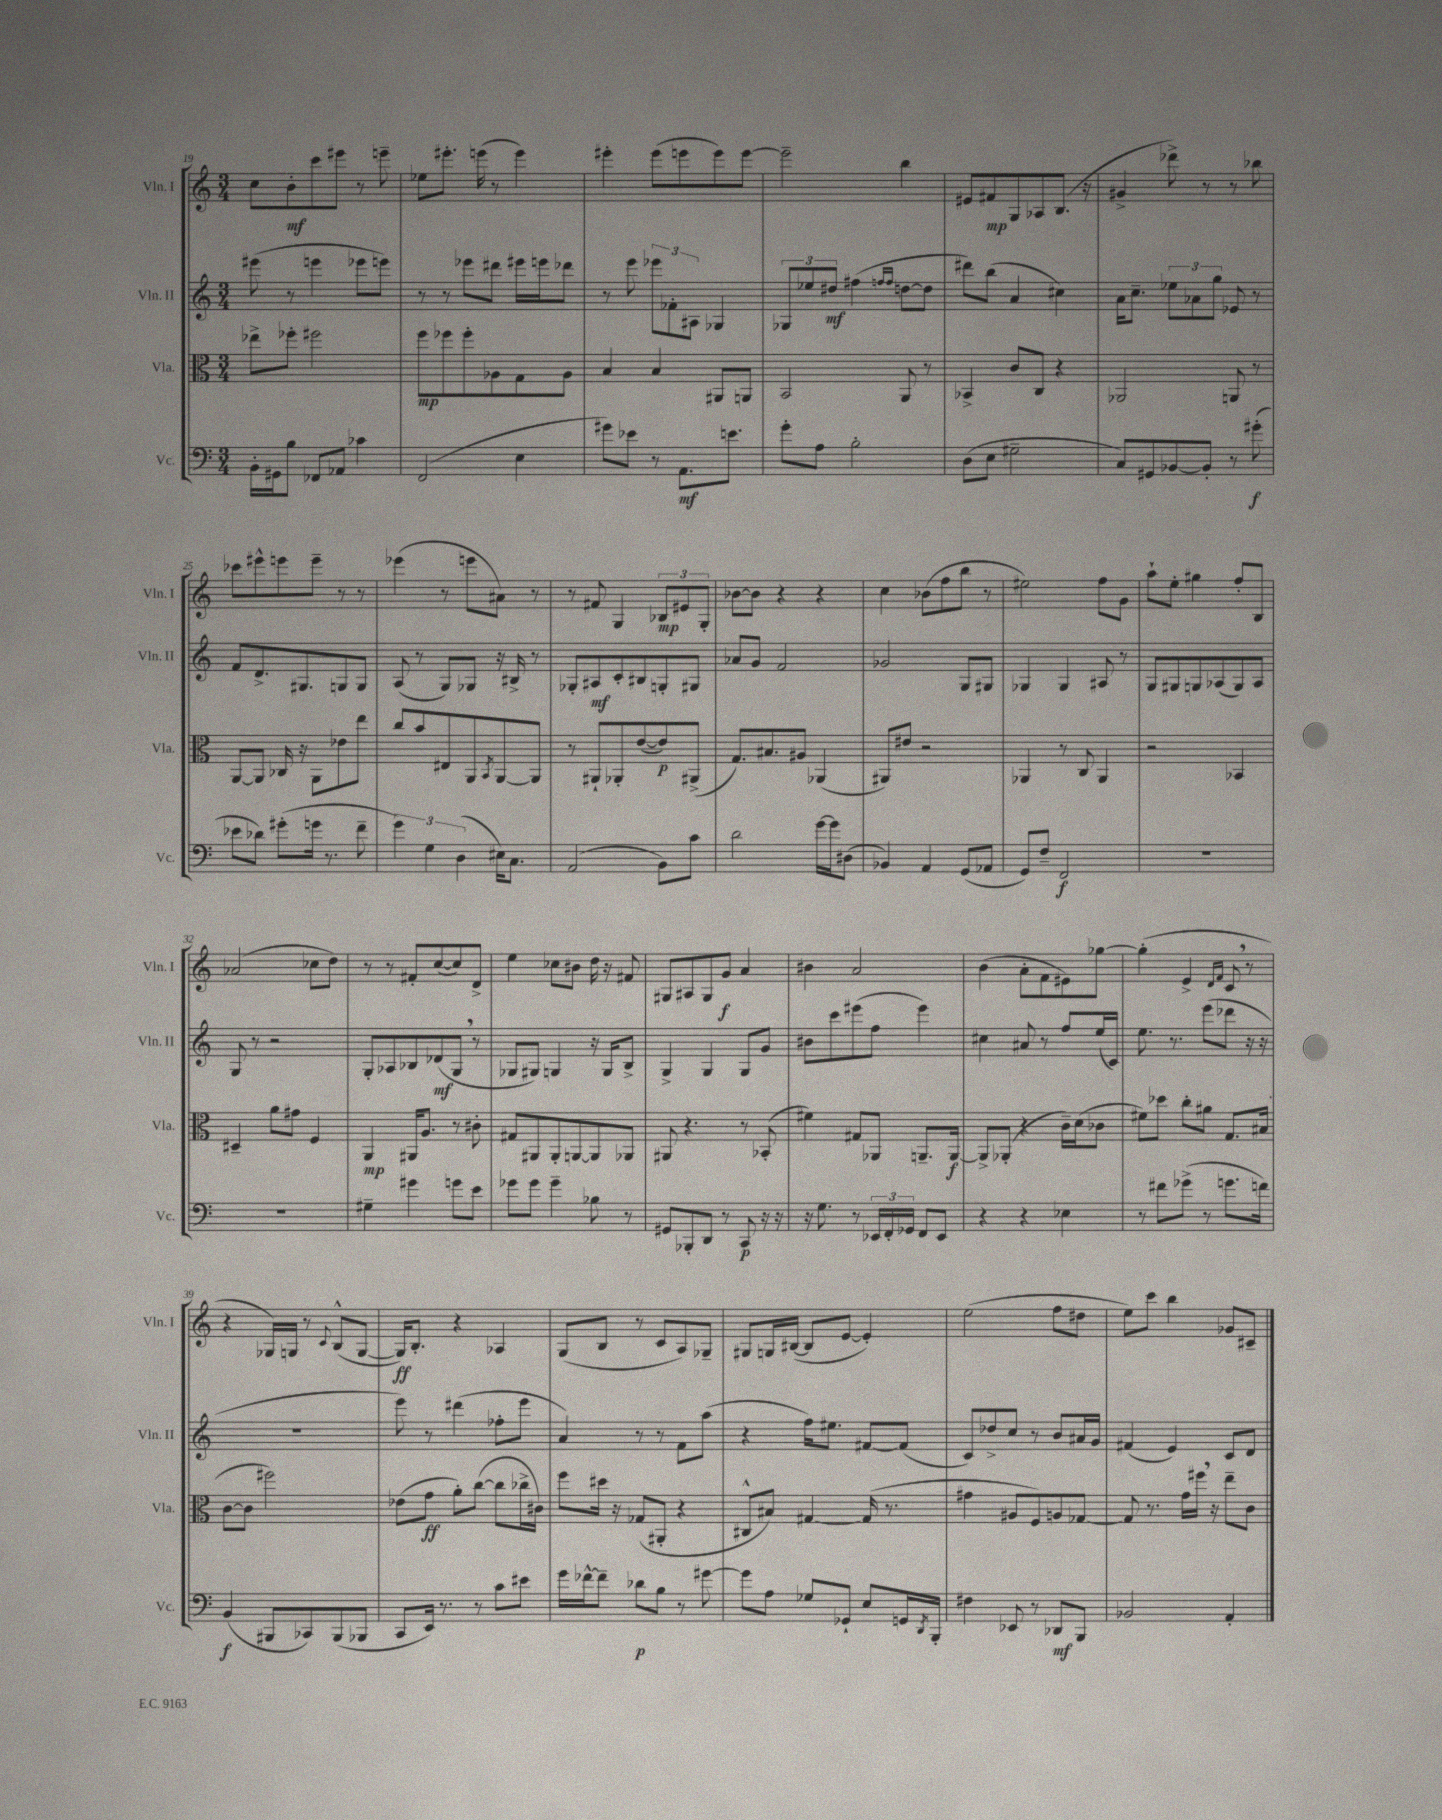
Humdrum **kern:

**kern	**dynam	**kern	**dynam	**kern	**dynam	**kern	**dynam
*part4	*part4	*part3	*part3	*part2	*part2	*part1	*part1
*staff4	*staff4	*staff3	*staff3	*staff2	*staff2	*staff1	*staff1
*I"Vc.	*	*I"Vla.	*	*I"Vln. II	*	*I"Vln. I	*
*I'Vc.	*	*I'Vla.	*	*I'Vln. II	*	*I'Vln. I	*
*clefF4	*	*clefC3	*	*clefG2	*	*clefG2	*
*k[]	*	*k[]	*	*k[]	*	*k[]	*
*M3/4	*	*M3/4	*	*M3/4	*	*M3/4	*
=19	=19	=19	=19	=19	=19	=19	=19
16BB'\LL	.	8ee-X^\L	.	(8eee#X\	.	8cc\L	.
16GG#X\J	.	.	.	.	.	.	.
8B\J	.	8ff-X'\J	.	8r	.	8b'\	mf
8FF-X/L	.	2ff#X\	.	4eeen\	.	8ccc\	.
8AA-X/J	.	.	.	.	.	8eee#X\J	.
4c-X\	.	.	.	8eee-X\L	.	8r	.
.	.	.	.	8eeen\J)	.	8eeen~\	.
=20	=20	=20	=20	=20	=20	=20	=20
(2FF/	.	8ff\L	mp	8r	.	8ee-X\L	.
.	.	8ff-X\	.	8r	.	8.eee#X'\J	.
.	.	8ff-'\	.	8eee-X\L	.	.	.
.	.	.	.	.	.	(16eeen\	.
.	.	8A-X\	.	8ddd#X\J	.	8r	.
4E\	.	8G\	.	16eee#X\LL	.	4eee\)	.
.	.	.	.	16eeen\J	.	.	.
.	.	8A-\J	.	8ddd-X\J	.	.	.
=21	=21	=21	=21	=21	=21	=21	=21
8g#X\L)	.	4B/	.	8r	.	4eee#X'\	.
8e-X\J	.	.	.	8eee\	.	.	.
8r	.	4B/	.	12eee-X\L	.	(8eee#\L	.
.	.	.	.	12f-X'\	.	.	.
8.AA\L	mf	.	.	.	.	8eeen\	.
.	.	.	.	12A#X\J	.	.	.
.	.	8AA#X/L	.	4G-X/	.	8eee\)	.
8.en\J	.	.	.	.	.	.	.
.	.	8AAn/J	.	.	.	[8eee\J	.
=22	=22	=22	=22	=22	=22	=22	=22
8g'\L	.	2BB/	.	12G-X/L	.	2eee~\]	.
.	.	.	.	12ee-X/	.	.	.
8A\J	.	.	.	.	.	.	.
.	.	.	.	12dd#X/J	mf	.	.
2B'\	.	.	.	(4ff#X\	.	.	.
.	.	.	.	16qqffn/LL	.	.	.
.	.	.	.	16qqff/JJ	.	.	.
.	.	8AA/	.	[8ddn\L	.	4bb\	.
.	.	8r	.	8dd\J]	.	.	.
=23	=23	=23	=23	=23	=23	=23	=23
(8D\L	.	4BB-X^/	.	8ddd#X\L)	.	8e#X/L	.
8E\J	.	.	.	(8bb\J	.	8f#X/	mp
2G#X~\	.	8c/L	.	4a/	.	8G/	.
.	.	8C/J	.	.	.	8A-X/	.
.	.	4r	.	4cc#X\)	.	(8.B/J	.
.	.	.	.	.	.	16r	.
=24	=24	=24	=24	=24	=24	=24	=24
8C/L)	.	2AA-X/	.	16a\KL	.	4g#X^/	.
.	.	.	.	8.cc~\J	.	.	.
8GG#X/	.	.	.	.	.	.	.
[8BB-X/	.	.	.	12ee-X\L	.	8ddd-X^\)	.
.	.	.	.	12a-X\	.	.	.
8BB-'/J]	.	.	.	.	.	8r	.
.	.	.	.	12gg\J	.	.	.
8r	.	8AAn/	.	8e-X/	.	8r	.
(8g#X'\	f	8r	.	8r	.	8bb-X\	.
!!LO:LB:g=z
=25	=25	=25	=25	=25	=25	=25	=25
8e-X\L	.	[8AA/L	.	8f/L	.	8ccc-X\L	.
8d-X\J)	.	8AA/J]	.	8.d^/	.	8eee#X^^\	.
(8g#X'\L	.	16C-X/	.	.	.	8eeen\	.
.	.	16r	.	8.G#X/	.	.	.
16gn\Jk	.	8AA\L	.	.	.	8eee~\J	.
8.r	.	.	.	.	.	.	.
.	.	8e-X\	.	8Gn/	.	8r	.
8f~\	.	8ee\J	.	8G/J	.	8r	.
=26	=26	=26	=26	=26	=26	=26	=26
6g\)	.	8cc/L	.	(8A/	.	(4eee-X\	.
.	.	8b/	.	8r	.	.	.
6G\	.	.	.	.	.	.	.
.	.	8E#X/	.	8G/L)	.	8r	.
(6D\	.	.	.	.	.	.	.
.	.	8AA/	.	8G-X/J	.	8eeen\L	.
.	.	8qBB/	.	.	.	.	.
16E#X\KL)	.	[8AA/	.	16r	.	8a#X\J)	.
8.C\J	.	.	.	16B#X^/	.	.	.
.	.	8AA/J]	.	8r	.	8r	.
=27	=27	=27	=27	=27	=27	=27	=27
(2AA/	.	8r	.	8G-X'/L	.	8r	.
.	.	8AA#X`/L	.	8A#X/	mf	8f#X/	.
.	.	8AA-X'/	.	8c'/	.	4G/	.
.	.	([8e/	.	8B#X/	.	.	.
8BB\L)	.	8e/])	p	8Gn'/	.	12B-X/L	mp
.	.	.	.	.	.	12e#X/	.
8c\J	.	(8AA#X^/J	.	8G#X/J	.	.	.
.	.	.	.	.	.	12G'/J	.
=28	=28	=28	=28	=28	=28	=28	=28
2d\	.	8.G/L)	.	8a-X/L	.	[8b-X\L	.
.	.	.	.	8g/J	.	8b-\J]	.
.	.	8.B#X/	.	.	.	.	.
.	.	.	.	2f/	.	4r	.
.	.	8A#X/J	.	.	.	.	.
[16g\LL	.	(4AA-X/	.	.	.	4r	.
16g\J]	.	.	.	.	.	.	.
(8D#X\J	.	.	.	.	.	.	.
=29	=29	=29	=29	=29	=29	=29	=29
4BB-X/)	.	8AA#X/L)	.	2g-X/	.	4cc\	.
.	.	8e#X/J	.	.	.	.	.
4AA/	.	2r	.	.	.	(8b-X\L	.
.	.	.	.	.	.	8ff\	.
(8GG/L	.	.	.	8G/L	.	8bb\J	.
8AA-X/J	.	.	.	8G#X/J	.	8r	.
=30	=30	=30	=30	=30	=30	=30	=30
8GG/L)	.	4AA-X/	.	4G-X/	.	2ee#X\)	.
8F~/J	.	.	.	.	.	.	.
2FF/	f	8r	.	4G-/	.	.	.
.	.	8C/	.	.	.	.	.
.	.	4AA-/	.	8A#X/	.	8ff\L	.
.	.	.	.	8r	.	8g\J	.
=31	=31	=31	=31	=31	=31	=31	=31
2.r	.	2r	.	8G/L	.	8aa`\L	.
.	.	.	.	8G#X/	.	8ee'\J	.
.	.	.	.	8Gn/	.	4gg#X\	.
.	.	.	.	(8A-X/	.	.	.
.	.	4BB-X/	.	8G/)	.	8ff'/L	.
.	.	.	.	8A-/J	.	8B/J	.
!!LO:LB:g=z
=32	=32	=32	=32	=32	=32	=32	=32
2.r	.	4D#X~/	.	8G/	.	(2a-X/	.
.	.	.	.	8r	.	.	.
.	.	8a\L	.	2r	.	.	.
.	.	8g#X\J	.	.	.	.	.
.	.	4F/	.	.	.	8cc-X\L	.
.	.	.	.	.	.	8dd\J)	.
=33	=33	=33	=33	=33	=33	=33	=33
4G#X~\	.	4AA/	mp	8G'/L	.	8r	.
.	.	.	.	8A-X/	.	8r	.
4g#X\	.	16AA#X/KL	.	8B-X/	.	8f#X'/L	.
.	.	8.A/J	.	.	.	.	.
.	.	.	.	(8d-X/	mf	([8cc/	.
8gn\L	.	8r	.	8G,/J	.	8cc/])	.
8e\J	.	8c#X'\	.	8r	.	8d^/J	.
=34	=34	=34	=34	=34	=34	=34	=34
8g-X\L	.	8G#X/L	.	8G-X/L	.	4ee\	.
8g-\J	.	8AA#X/	.	8G#X/J)	.	.	.
4g-~\	.	8AA#'/	.	4Gn/	.	8cc-X\L	.
.	.	[8AAn/	.	.	.	8b#X\J	.
8B-X\	.	8AA/]	.	16r	.	16dd\	.
.	.	.	.	16G/KL	.	16r	.
8r	.	8AA-X/J	.	8B^/J	.	8f#X/	.
=35	=35	=35	=35	=35	=35	=35	=35
8GG#X/L	.	8AA#X/	.	4G^/	.	8G#X/L	.
8BBB-X'/	.	4.r	.	.	.	8A#X/	.
8DD/J	.	.	.	4G/	.	8G#/	.
8r	.	.	.	.	.	8g/J	f
8CC/	p	8r	.	8G/L	.	4a/	.
16r	.	(8BB-X'/	.	8g/J	.	.	.
16r	.	.	.	.	.	.	.
=36	=36	=36	=36	=36	=36	=36	=36
16r	.	4f#X\)	.	8b#X\L	.	4b#X\	.
8.G\	.	.	.	.	.	.	.
.	.	.	.	8ccc\	.	.	.
8r	.	8G#X/L	.	(8eee#X\	.	2a/	.
24EE-X/LL	.	8AA-X/J	.	8ff\J	.	.	.
24FF'/	.	.	.	.	.	.	.
24GG-X/JJ	.	.	.	.	.	.	.
8FF/L	.	8.AAn~/L	.	4eee#\)	.	.	.
8EE-/J	.	.	.	.	.	.	.
.	.	[16AA/Jk	f	.	.	.	.
=37	=37	=37	=37	=37	=37	=37	=37
4r	.	8AA^/L]	.	4cc#X\	.	(4b\	.
.	.	(8AA-X'/J	.	.	.	.	.
4r	.	4r	.	8a#X/	.	8a'\L	.
.	.	.	.	8r	.	8f\	.
4E-X\	.	16c~\LL)	.	8ff/L	.	8e#X\)	.
.	.	(16d\J	.	.	.	.	.
.	.	8c-X\J	.	(16ee/L	.	[8gg-X\J	.
.	.	.	.	16c/JJ)	.	.	.
=38	=38	=38	=38	=38	=38	=38	=38
8r	.	8f#X\L)	.	8.ee\	.	(4gg-'\]	.
8f#X\L	.	8dd-X\J	.	.	.	.	.
.	.	.	.	8.r	.	.	.
(8g-X^\J	.	8cc'\L	.	.	.	4e^/	.
8r	.	8a#X\J	.	(8eee\L	.	.	.
.	.	.	.	.	.	16qqd/LL	.
.	.	.	.	.	.	16qqf/JJ	.
8.gn\L	.	8.G/L	.	8ddd-X\J	.	8c,/	.
.	.	.	.	16r	.	8r	.
16fn\Jk)	.	(16B#X/Jk	.	16r	.	.	.
!!LO:LB:g=z
=39	=39	=39	=39	=39	=39	=39	=39
(4BB/	f	[8c\L	.	2.r	.	4r	.
.	.	8c\J]	.	.	.	.	.
8BBB#X/L	.	2ff#X\)	.	.	.	16G-X/LL)	.
.	.	.	.	.	.	16Gn/JJ	.
8CC-X/)	.	.	.	.	.	8r	.
.	.	.	.	.	.	8qqc/	.
(8BBB#/	.	.	.	.	.	(8B^^/L	.
8BBB-X/J	.	.	.	.	.	[8G/J	.
=40	=40	=40	=40	=40	=40	=40	=40
8CC/L	.	(8e-X\L	.	8eee\)	.	16G/KL])	ff
.	.	.	.	.	.	8.B'/J	.
16EE/Jk)	.	8g\J	ff	8r	.	.	.
8.r	.	.	.	.	.	.	.
.	.	8a'\L)	.	(4ddd#X\	.	4r	.
8r	.	([8cc\J	.	.	.	.	.
8c\L	.	8cc\L]	.	8ff-X'\L	.	4A-X/	.
8e#X\J	.	16cc-X^\L	.	8eee\J	.	.	.
.	.	16c#X\JJ)	.	.	.	.	.
=41	=41	=41	=41	=41	=41	=41	=41
16g\LL	.	8ff\L	.	4a/)	.	(8G/L	.
[16f-X^^\J	.	.	.	.	.	.	.
8f-~\J]	.	16dd#X\Jk	.	.	.	8B/J	.
.	.	16r	.	.	.	.	.
8d-X\L	p	(8G-X/L	.	8r	.	8r	.
8B\J	.	8AA#X'/J	.	8r	.	8c/L	.
8r	.	4r	.	8f\L	.	8A/)	.
[8g#X\	.	.	.	(8aa\J	.	8G-X~/J	.
=42	=42	=42	=42	=42	=42	=42	=42
8g#\L]	.	8C#X^^/L	.	4r	.	8G#X/L	.
8A\J	.	8B#X/J)	.	.	.	16Gn/L	.
.	.	.	.	.	.	([16B#X/JJ	.
8G-X/L	.	[4G#X/	.	16ff\KL)	.	8B#/L]	.
.	.	.	.	8.ee#X\J	.	.	.
8GG-X`/J	.	.	.	.	.	[8e/J	.
8E/L	.	(16G#/]	.	[8f#X/L	.	4e'/])	.
.	.	8.r	.	.	.	.	.
16GGn/L	.	.	.	(8f#/J]	.	.	.
8qDD/	.	.	.	.	.	.	.
16BBB'/JJ	.	.	.	.	.	.	.
=43	=43	=43	=43	=43	=43	=43	=43
4F#X\	.	4g#X\	.	8c/L)	.	(2ee\	.
.	.	.	.	8dd-X^/	.	.	.
8EE-X/	.	8A#X/L	.	8cc/J	.	.	.
8r	.	8F/)	.	8r	.	.	.
8DD-X/L	mf	8An/	.	8b/L	.	8ff\L	.
8BBB/J	.	[8G-X/J	.	16a#X/L	.	8dd#X\J	.
.	.	.	.	16g/JJ	.	.	.
=44	=44	=44	=44	=44	=44	=44	=44
2BB-X/	.	8G-/]	.	(4f#X/	.	8ee\L)	.
.	.	8.r	.	.	.	8ccc\J	.
.	.	.	.	4e/)	.	4bb\	.
.	.	16g\LL	.	.	.	.	.
.	.	16ff#X,\JJ	.	.	.	.	.
.	.	16r	.	.	.	.	.
4AA'/	.	8ee~\L	.	8c/L	.	8g-X/L	.
.	.	8c\J	.	8d/J	.	8c#X~/J	.
==	==	==	==	==	==	==	==
*-	*-	*-	*-	*-	*-	*-	*-
